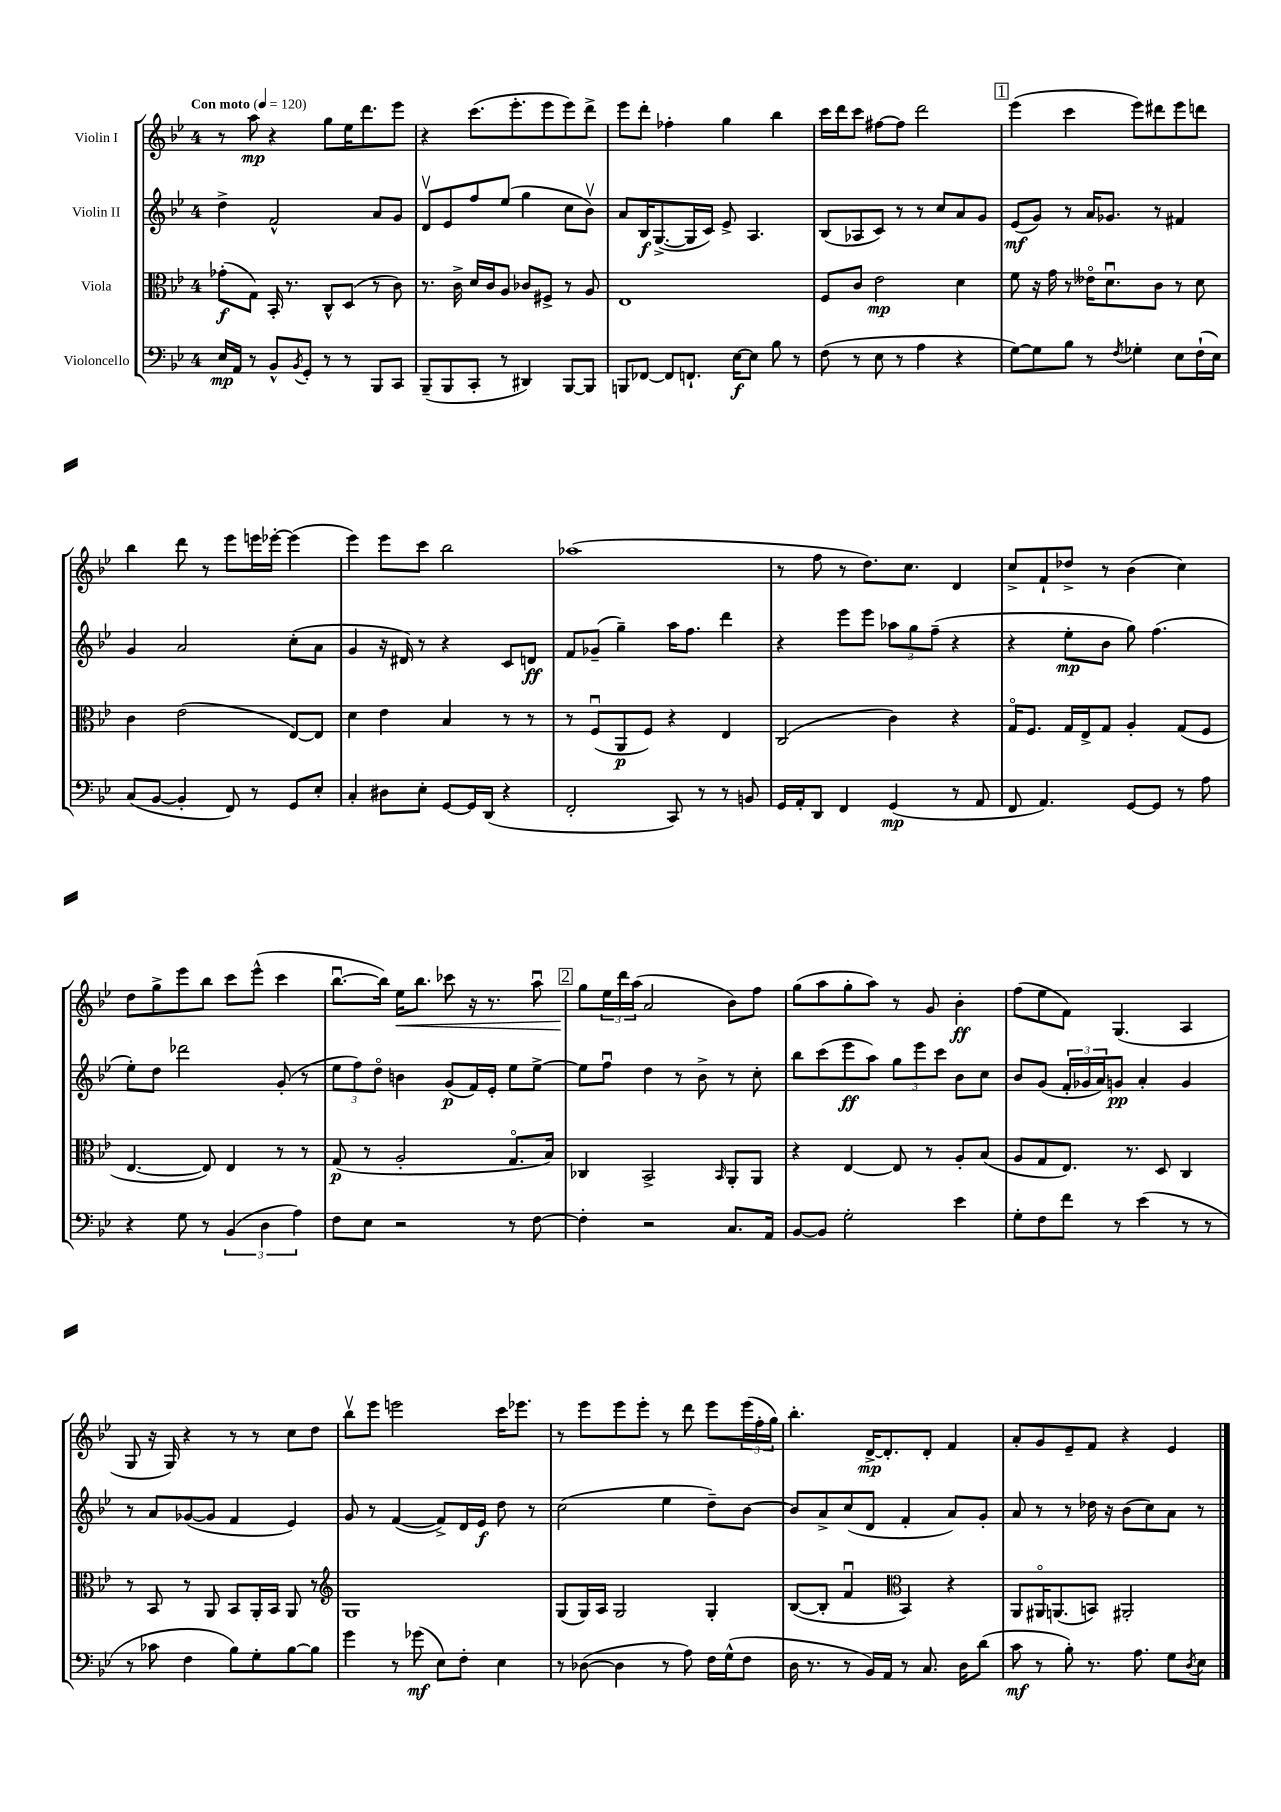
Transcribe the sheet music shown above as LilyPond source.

<<
\new StaffGroup <<
\new Staff = "s0" \with { instrumentName = "Violin I" } {
    \clef treble \key bes \major \once \override Staff.TimeSignature.style = #'single-digit \time 4/4 \tempo "Con moto" 4 = 120
    r8 a''8\mp r4 g''8 ees''16 d'''8. ees'''8 |
    r4 c'''8.( ees'''8.-. ees'''8 ees'''8) d'''8-> |
    ees'''8 d'''8-. fes''4-. g''4 bes''4 |
    c'''16 d'''16 c'''8 fis''8~ fis''8 d'''2 |
    \mark \markup { \box "1" } ees'''4( c'''4 ees'''8) dis'''8 ees'''8 d'''8 |
    bes''4 d'''8 r8 ees'''8 e'''16 ees'''16~-. ees'''4( |
    ees'''4) ees'''8 c'''8 bes''2 |
    aes''1( |
    r8 f''8 r8 d''8.) c''8. d'4 |
    c''8-> f'8-! des''8-> r8 bes'4( c''4) |
    d''8 g''8-> ees'''8 bes''8 c'''8 ees'''8-^( c'''4 |
    bes''8.~\downbow bes''16) ees''16\< bes''8. ces'''8 r16 r8. a''8\downbow |
    \mark \markup { \box "2" } g''8\! \tuplet 3/2 { ees''16 d'''16 a''16( } a'2 bes'8) f''8 |
    g''8( a''8 g''8-. a''8) r8 g'8 bes'4-.\ff |
    f''8( ees''8 f'8) g4.( a4 |
    g8 r16 g16) r4 r8 r8 c''8 d''8 |
    bes''8\upbow ees'''8 e'''2 c'''16 ees'''8. |
    r8 ees'''8 ees'''8 ees'''8-. r8 d'''8 ees'''8 \tuplet 3/2 { ees'''16( f''16-. g''16) } |
    bes''4.-. d'16~->\mp d'8.-. d'8-. f'4 |
    a'8-. g'8 ees'8-- f'8 r4 ees'4 \bar "|." |
}
\new Staff = "s1" \with { instrumentName = "Violin II" } {
    \clef treble \key bes \major \once \override Staff.TimeSignature.style = #'single-digit \time 4/4
    d''4-> f'2-^ a'8 g'8 |
    d'8\upbow ees'8 f''8 ees''8( g''4 c''8 bes'8\upbow) |
    a'8 bes16\f g8.~->( g16 c'16) ees'8-> a4. |
    bes8( aes8 c'8) r8 r8 c''8 a'8 g'8 |
    \mark \markup { \box "1" } ees'8\mf( g'8) r8 a'16 ges'8. r8 fis'4 |
    g'4 a'2 c''8-.( a'8 |
    g'4 r16 dis'16) r8 r4 c'8 d'8\ff |
    f'8 ges'8--( g''4--) a''16 f''8. d'''4 |
    r4 ees'''8 ees'''8 \tuplet 3/2 { aes''8 g''8 f''8--( } r4 |
    r4 ees''8-.\mp bes'8 g''8) f''4.( |
    ees''8-.) d''8 des'''2 g'8-.( r8 |
    \tuplet 3/2 { ees''8 f''8) d''8\flageolet } b'4 g'8\p( f'16) ees'16-. ees''8 ees''8~-> |
    \mark \markup { \box "2" } ees''8 f''8\downbow d''4 r8 bes'8-> r8 c''8-. |
    bes''8 c'''8( ees'''8\ff a''8) \tuplet 3/2 { g''8 ees'''8 c'''8 } bes'8 c''8 |
    bes'8 g'8( \tuplet 3/2 { f'16-. ges'16 a'16) } g'8\pp a'4-. g'4 |
    r8 a'8 ges'8~( ges'8 f'4 ees'4) |
    g'8 r8 f'4~( f'8->) d'16 ees'16\f d''8 r8 |
    c''2( ees''4 d''8--) bes'8~ |
    bes'8 a'8-> c''8( d'8 f'4-. a'8) g'8-. |
    a'8 r8 r8 des''16 r16 bes'8( c''8) a'8 r8 \bar "|." |
}
\new Staff = "s2" \with { instrumentName = "Viola" } {
    \clef alto \key bes \major \once \override Staff.TimeSignature.style = #'single-digit \time 4/4
    ges'8-.\f( g8) bes,16-. r8. c8-^ d8( r8 c'8) |
    r8. c'16-> d'16 c'16 a8 ces'8 fis8-> r8 a8 |
    ees1 |
    f8 c'8 ees'2\mp d'4 |
    \mark \markup { \box "1" } f'8 r16 g'16 r8 eeses'16\flageolet d'8.\downbow c'8 r8 d'8 |
    c'4 ees'2( ees8~) ees8 |
    d'4 ees'4 bes4 r8 r8 |
    r8 f8\downbow( a,8\p f8) r4 ees4 |
    c2( c'4) r4 |
    g16\flageolet f8. g16 ees16-> g8 a4-. g8( f8 |
    ees4.~ ees8) ees4 r8 r8 |
    g8\p( r8 a2-. g8.\flageolet bes16) |
    \mark \markup { \box "2" } ces4 bes,2-> \grace { bes,16 } a,8-. a,8 |
    r4 ees4~ ees8 r8 a8-. bes8( |
    a8 g8 ees8.) r8. d8 c4 |
    r8 bes,8 r8 a,8 bes,8 a,16-. bes,16 a,8 r8 |
    \clef treble g1 |
    g8( g16) a16 g2 g4-. |
    bes8~( bes8-. f'4\downbow \clef alto bes,4) r4 |
    a,8 ais,16\flageolet a,8.( b,8) ais,2-. \bar "|." |
}
\new Staff = "s3" \with { instrumentName = "Violoncello" } {
    \clef bass \key bes \major \once \override Staff.TimeSignature.style = #'single-digit \time 4/4
    ees16\mp a,16 r8 bes,8-^ \acciaccatura { bes,8 } g,8-. r8 r8 bes,,8 c,8 |
    bes,,8--( bes,,8 c,8-. r8 dis,4) bes,,8~ bes,,8 |
    b,,8 fes,8~ fes,8 f,8.-! ees16~\f ees8 bes8 r8 |
    f8( r8 ees8 r8 a4 r4 |
    \mark \markup { \box "1" } g8~) g8 bes8 r8 \acciaccatura { f8 } ges4-. ees8 f16-!( ees16) |
    c8( bes,8~ bes,4-. f,8) r8 g,8 ees8-. |
    c4-. dis8 ees8-. g,8~ g,16 d,16( r4 |
    f,2-. c,8) r8 r8 b,8 |
    g,16 a,16-. d,8 f,4 g,4\mp( r8 a,8 |
    f,8 a,4.) g,8~ g,8 r8 a8 |
    r4 g8 r8 \tuplet 3/2 { bes,4( d4 a4) } |
    f8 ees8 r2 r8 f8~ |
    \mark \markup { \box "2" } f4-. r2 c8. a,16 |
    bes,8~ bes,8 g2-. ees'4 |
    g8-. f8 f'8 r8 ees'4( r8 r8 |
    r8 ces'8 f4 bes8) g8-. bes8~ bes8 |
    g'4 r8 ges'8\mf( ees8) f8-. ees4 |
    r8 des8~( des4 r8 a8) f16 g16-^( f8 |
    d16 r8. r8 bes,16) a,16 r8 c8. d16 d'8( |
    c'8\mf r8 bes8-.) r8. a8. g8 \acciaccatura { d8 } ees8 \bar "|." |
}
>>
>>
\layout { \context { \Score \remove "Bar_number_engraver" } }
